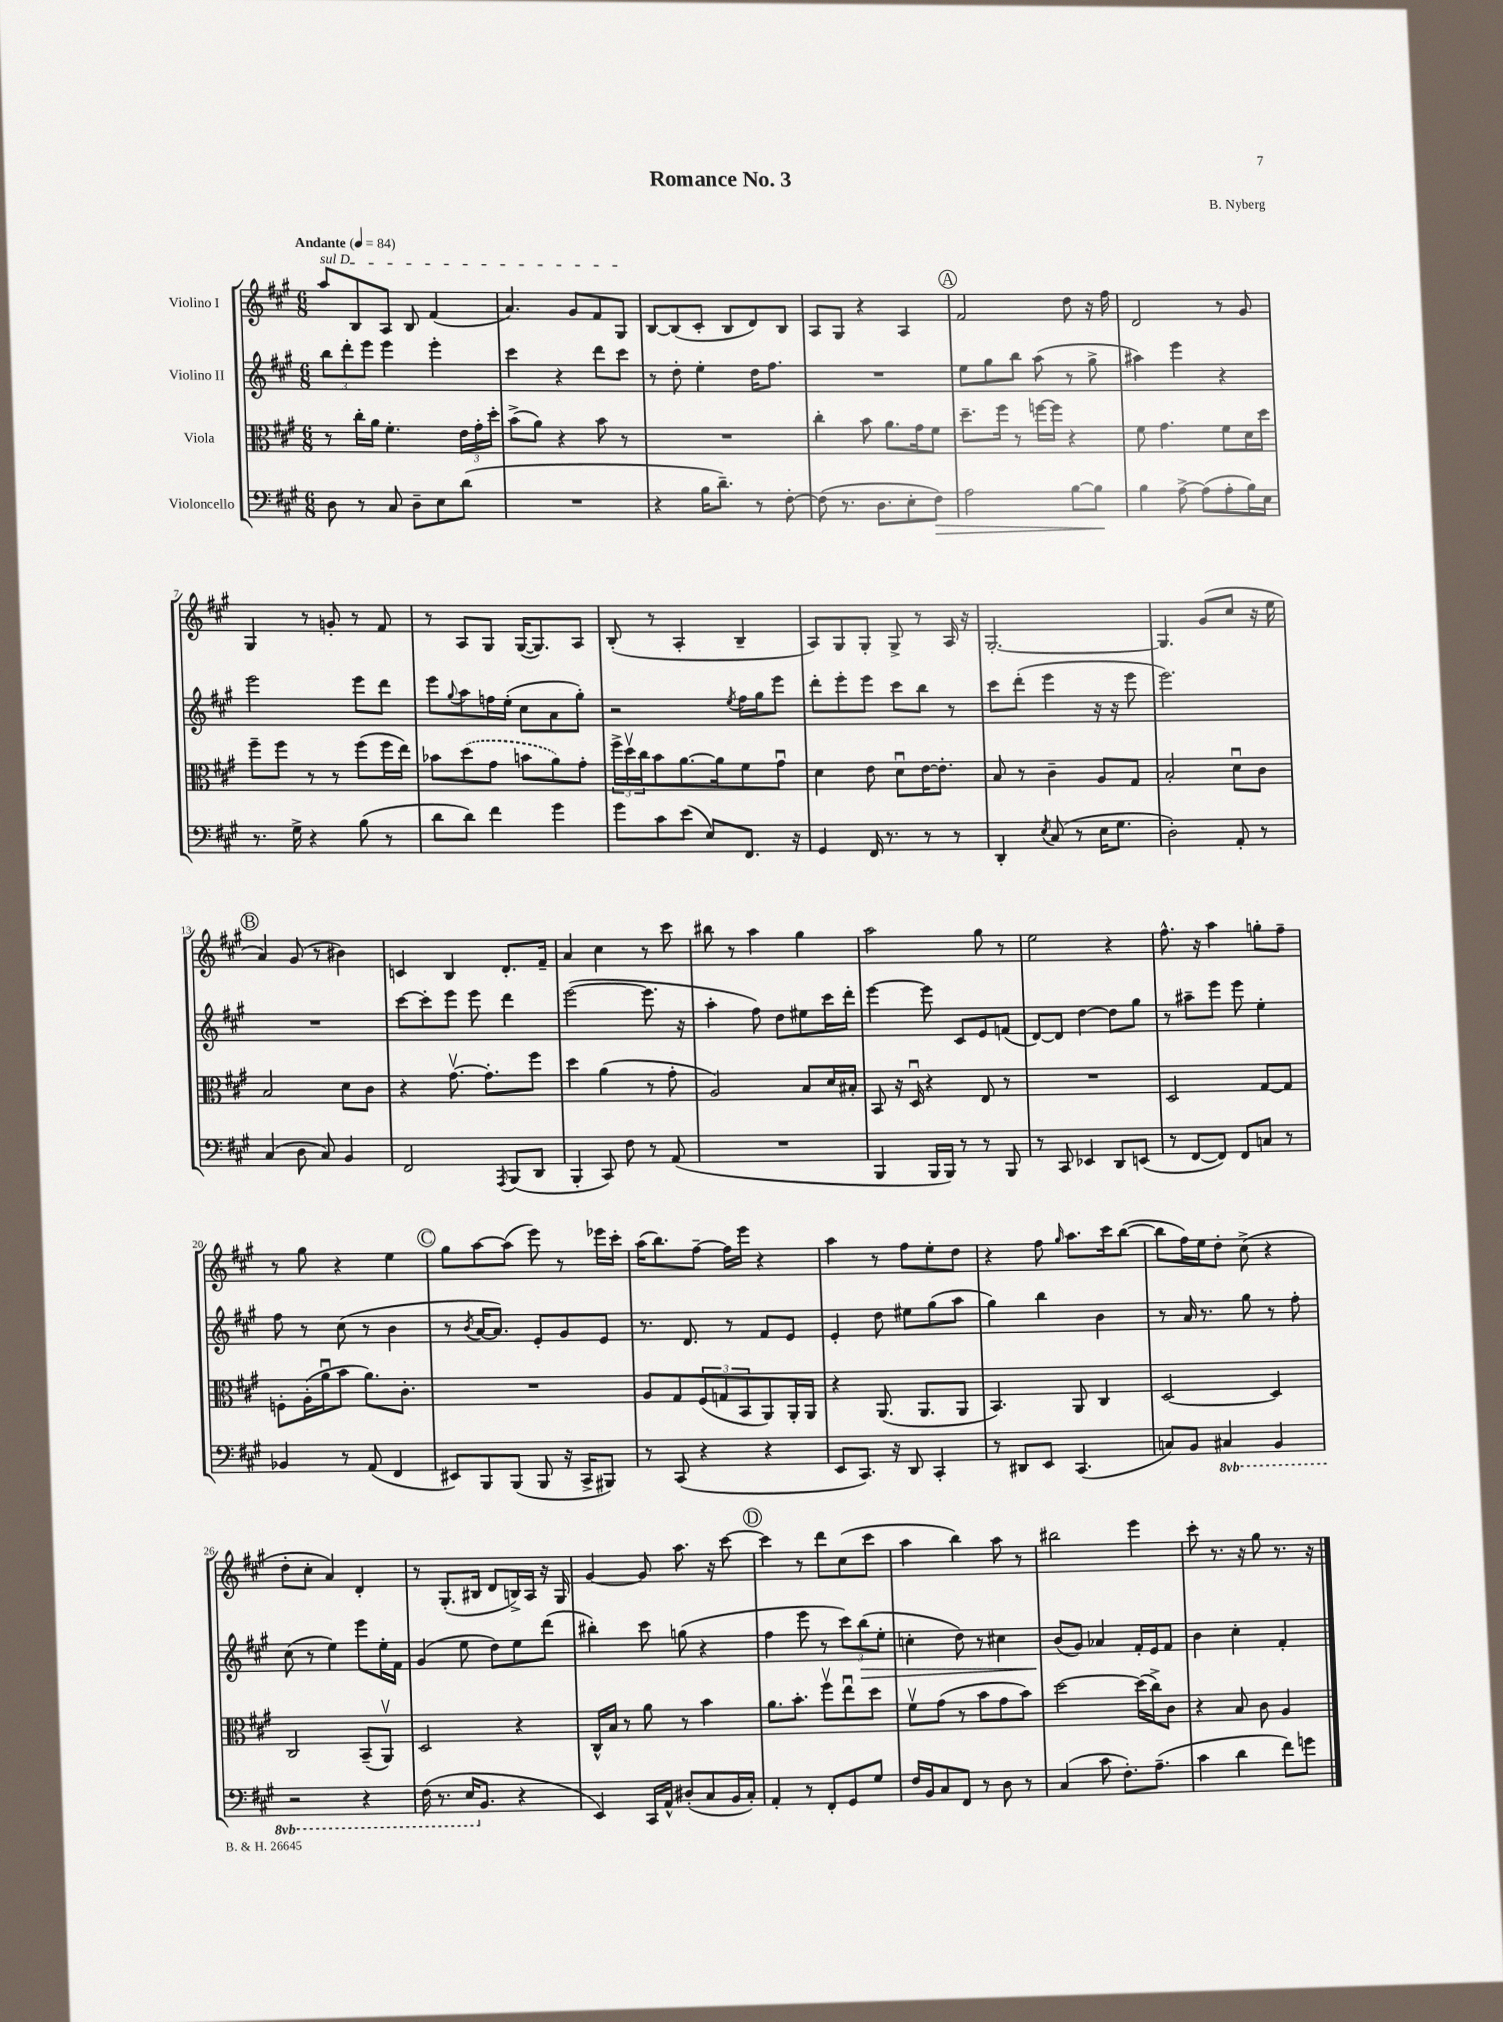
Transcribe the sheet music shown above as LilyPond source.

\header { title = "Romance No. 3" composer = "B. Nyberg" }
<<
\new StaffGroup <<
\new Staff = "s0" \with { instrumentName = "Violino I" } {
    \clef treble \key a \major \numericTimeSignature \time 6/8 \tempo "Andante" 4 = 84
    \once \override TextSpanner.bound-details.left.text = \markup { \italic "sul D" } a''8\startTextSpan b8 a8 b8 fis'4( |
    a'4.) gis'8 fis'8 gis8\stopTextSpan |
    b8~ b8( cis'8-. b8 d'8) b8 |
    a8 gis8 r4 a4 |
    \mark \markup { \circle "A" } fis'2 d''8 r16 fis''16 |
    d'2 r8 gis'8 |
    gis4 r8 g'8-. r8 fis'8 |
    r8 a8 gis8 gis16~( gis8.) a8 |
    b8-.( r8 a4-. b4-- |
    a8) gis8 gis8-. gis8-> r8 a16 r16 |
    gis2.~-. |
    gis4. gis'8( cis''8 r16 e''16 |
    \mark \markup { \circle "B" } a'4) gis'8( r8 bis'4) |
    c'4 b4 d'8.-. fis'16-- |
    a'4 cis''4 r8 cis'''8 |
    bis''8 r8 a''4 gis''4 |
    a''2 gis''8 r8 |
    e''2 r4 |
    fis''8.-^ r16 a''4 g''8-. fis''8-- |
    r8 gis''8 r4 e''4 |
    \mark \markup { \circle "C" } gis''8 a''8~ a''8( e'''8) r8 ees'''16 cis'''16-. |
    a''16( b''8.) fis''8~-- fis''16 e'''16 r4 |
    a''4 r8 fis''8 e''8-. d''8 |
    r4 fis''8 \grace { gis''16 } a''8. cis'''16 b''8~( |
    b''8 fis''16) e''16 d''8-. cis''8->( r4 |
    d''8-. cis''8-. a'4) d'4-. |
    r8 gis8.-.( bis16 d'8 b16->) a16 r16 gis16 |
    gis'4~ gis'8 a''8. r16 cis'''8~ |
    \mark \markup { \circle "D" } cis'''4 r8 d'''8 cis''8( cis'''8 |
    a''4 b''4) a''8 r8 |
    bis''2 e'''4 |
    cis'''8-. r8. r16 gis''8 r8. r16 \bar "|." |
}
\new Staff = "s1" \with { instrumentName = "Violino II" } {
    \clef treble \key a \major \numericTimeSignature \time 6/8
    \tuplet 3/2 { b''8 d'''8-. e'''8 } e'''4 e'''4-. |
    cis'''4 r4 d'''8 cis'''8 |
    r8 d''8-. e''4-. d''16 fis''8. |
    R2. |
    \mark \markup { \circle "A" } e''8 gis''8 b''8 a''8( r8 gis''8-> |
    ais''4) e'''4 r4 |
    e'''2 e'''8 d'''8 |
    e'''8 \appoggiatura { gis''8 } a''8 f''16 e''16-.( cis''8 a'8 gis''8-.) |
    r2 \acciaccatura { e''8 } fis''16 gis''16 e'''8 |
    d'''8-. e'''8-. e'''8 cis'''8 b''8 r8 |
    cis'''8 d'''8-.( e'''4 r16 r16 e'''8 |
    e'''2.) |
    \mark \markup { \circle "B" } R2. |
    cis'''8~ cis'''8-. e'''8 e'''8 d'''4 |
    e'''2~( e'''8. r16 |
    a''4-. fis''8) d''8 eis''8 cis'''16 d'''16-. |
    e'''4~ e'''8 cis'8 e'8 f'8( |
    d'8~) d'8 d''4~ d''8 gis''8 |
    r8 ais''8-- e'''8 e'''8 e''4-. |
    fis''8 r8 cis''8( r8 b'4 |
    \mark \markup { \circle "C" } r8 \acciaccatura { b'8 } a'16~ a'8.) e'8-. gis'8 e'8 |
    r8. d'8. r8 fis'8 e'8 |
    e'4-. d''8 eis''8 gis''8( a''8 |
    gis''4) b''4 b'4 |
    r8 a'16 r8. gis''8 r8 fis''8-. |
    cis''8( r8 e''4) e'''8 e''16-. fis'16 |
    gis'4( e''8 d''8) e''8 d'''8( |
    bis''4-.) cis'''8 g''8( r4 |
    \mark \markup { \circle "D" } fis''4 e'''8 r8 \tuplet 3/2 { cis'''8) b''8\>( e''8-. } |
    c''4-. d''8) r8 cis''4 |
    b'8\!( gis'8) aes'4 fis'16-. e'16 fis'8 |
    b'4 cis''4-. fis'4-. \bar "|." |
}
\new Staff = "s2" \with { instrumentName = "Viola" } {
    \clef alto \key a \major \numericTimeSignature \time 6/8
    r8 cis''16-. a'16 fis'4.-. \tuplet 3/2 { e'16 gis'16-. d''16-. } |
    b'8->( a'8) r4 b'8 r8 |
    R2. |
    cis''4-. b'8 a'8. gis'16 fis'8 |
    \mark \markup { \circle "A" } d''8.-- fis''16 r8 f''16~ f''16 r4 |
    fis'8 gis'4. fis'8 d'16 d''16 |
    fis''8-- fis''8 r8 r8 fis''8( fis''16 e''16) |
    bes'8 \once \slurDashed d''8( gis'8 b'8 a'8) gis'8-. |
    \tuplet 3/2 { fis''16-> d''16\upbow cis''16 } b'8 a'8.~ a'16 fis'8 gis'8\downbow |
    d'4 e'8 d'8\downbow e'16~ e'8.-. |
    b8 r8 cis'4-- a8 gis8 |
    b2-. d'8\downbow cis'8 |
    \mark \markup { \circle "B" } b2 d'8 cis'8 |
    r4 gis'8.~\upbow gis'8.-. fis''8 |
    d''4 a'4( r8 gis'8-. |
    a2) b8 d'16 bis16-. |
    b,8 r16 d16\downbow r4 e8 r8 |
    R2. |
    d2 gis8~ gis8 |
    f8-. a16-.( a'16\downbow b'8 a'8.) cis'8.-. |
    \mark \markup { \circle "C" } R2. |
    a8 gis8 \tuplet 3/2 { fis8( g8 b,8 } a,8) a,16-. a,16 |
    r4 a,8.( a,8. a,8 |
    b,4.) a,8 cis4 |
    d2~ d4 |
    cis2 b,8--( a,8\upbow) |
    d2 r4 |
    cis16-^ b16 r8 a'8 r8 b'4 |
    \mark \markup { \circle "D" } a'8. b'8.-. fis''8\upbow e''8\downbow d''8 |
    fis'8\upbow gis'8( r8 b'8 gis'8 b'8) |
    d''2~ d''16( cis''16->) cis'8 |
    r4 b8 cis'8 a4 \bar "|." |
}
\new Staff = "s3" \with { instrumentName = "Violoncello" } {
    \clef bass \key a \major \numericTimeSignature \time 6/8 \set Staff.ottavationMarkups = #ottavation-simple-ordinals
    d8 r8 cis8 d8-- e8 d'8( |
    R2. |
    r4 b16 d'8.--) r8 fis8~-. |
    fis8( r8. d8. e8-. fis8\>) |
    \mark \markup { \circle "A" } a2 b8~ b8\! |
    b4 a8~-> a8( a8-. b16) e16 |
    r8. gis16-> r4 b8( r8 |
    d'8 d'8) fis'4 gis'4 |
    gis'8 cis'8 e'8( e8) fis,8. r16 |
    gis,4 fis,16 r8. r8 r8 |
    d,4-. \acciaccatura { e8 } cis8( r8 e16 gis8. |
    d2-.) a,8-. r8 |
    \mark \markup { \circle "B" } cis4( d8 cis8) b,4 |
    fis,2 \acciaccatura { a,,8 } b,,8( d,8 |
    b,,4-. cis,8) fis8 r8 a,8( |
    R2. |
    b,,4 b,,16 b,,16) r8 r8 b,,8 |
    r8 cis,8 ees,4 d,8 e,8( |
    r8 fis,8~ fis,8) fis,8 c8 r8 |
    bes,4 r8 a,8( fis,4 |
    \mark \markup { \circle "C" } eis,8) b,,8 b,,8( b,,8 r16 cis,16-> bis,,8) |
    r8 cis,8( r4 r4 |
    e,8 cis,8.) r16 d,8 cis,4-. |
    r8 dis,8 e,8 cis,4.( |
    c8) b,8 \ottava #-1 cis,!4 b,,4 |
    r2 r4 |
    fis,16( r8. e,16 \ottava #0 b,8. r4 |
    e,4) cis,16 a,16-^ dis8-.( cis8 b,16 cis16-.) |
    \mark \markup { \circle "D" } a,4-. r8 fis,8-. gis,8 gis8 |
    fis16 b,16 cis8 fis,8 r8 d8 r8 |
    cis4( cis'8 fis8.-.) a8.--( |
    cis'4 d'4 fis'8) g'8 \bar "|." |
}
>>
>>
